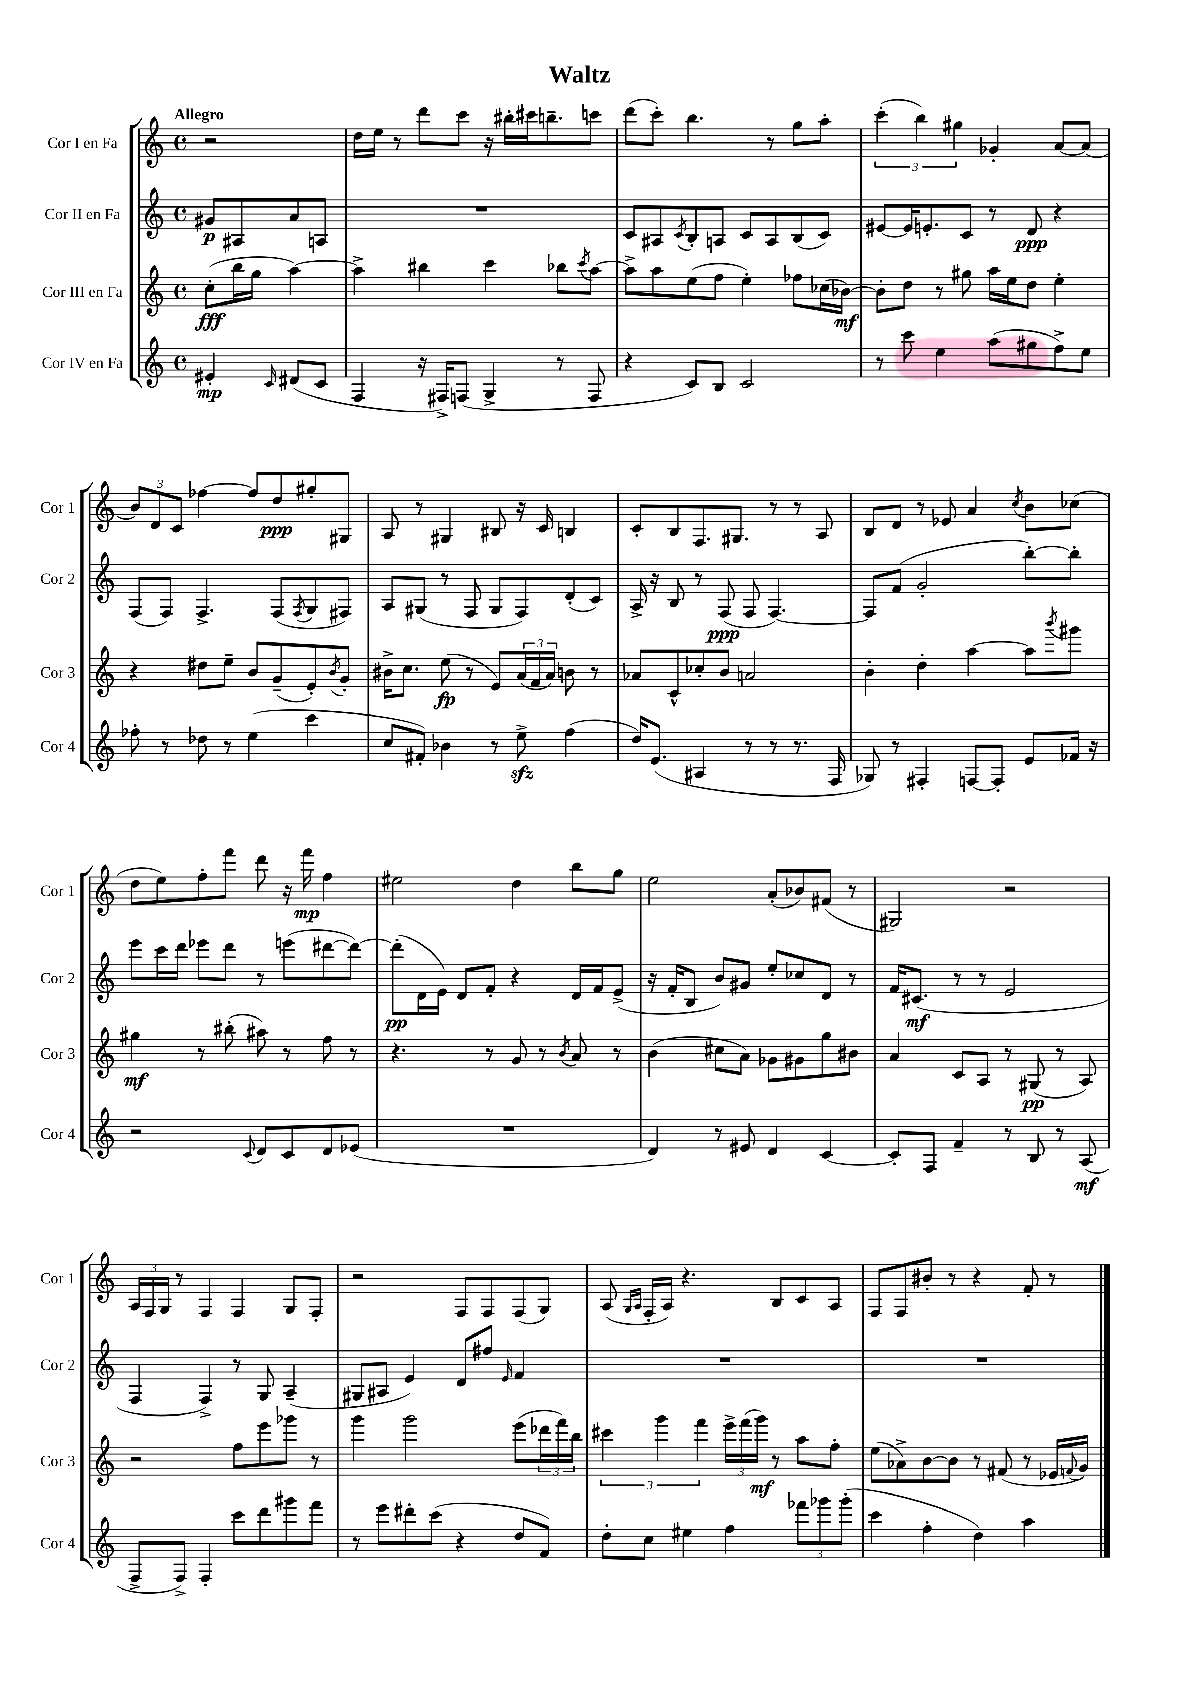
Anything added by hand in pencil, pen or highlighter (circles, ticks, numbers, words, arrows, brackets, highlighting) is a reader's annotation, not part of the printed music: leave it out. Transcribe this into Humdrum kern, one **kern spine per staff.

**kern	**dynam	**kern	**dynam	**kern	**dynam	**kern	**dynam
*part4	*part4	*part3	*part3	*part2	*part2	*part1	*part1
*staff4	*staff4	*staff3	*staff3	*staff2	*staff2	*staff1	*staff1
*I"Cor IV en Fa	*	*I"Cor III en Fa	*	*I"Cor II en Fa	*	*I"Cor I en Fa	*
*I'Cor 4	*	*I'Cor 3	*	*I'Cor 2	*	*I'Cor 1	*
*clefG2	*	*clefG2	*	*clefG2	*	*clefG2	*
*k[]	*	*k[]	*	*k[]	*	*k[]	*
*M4/4	*	*M4/4	*	*M4/4	*	*M4/4	*
*met(c)	*	*met(c)	*	*met(c)	*	*met(c)	*
=	=	=	=	=	=	=	=
!	!	!	!	!	!	!LO:TX:a:B:t=Allegro	!
4e#X'/	mp	(8cc'\L	fff	8g#X/L	p	2r	.
.	.	16bb\L	.	8A#X/	.	.	.
.	.	16gg\JJ	.	.	.	.	.
16qqc/	.	.	.	.	.	.	.
(8d#X/L	.	[4aa\)	.	8a/	.	.	.
8c/J	.	.	.	8An/J	.	.	.
=1	=1	=1	=1	=1	=1	=1	=1
4F/	.	4aa^\]	.	1r	.	16dd\LL	.
.	.	.	.	.	.	16ee\JJ	.
.	.	.	.	.	.	8r	.
16r	.	4bb#X\	.	.	.	8ddd\L	.
16F#X^/KL)	.	.	.	.	.	.	.
(8Fn/J	.	.	.	.	.	8ccc\J	.
4G^/	.	4ccc\	.	.	.	16r	.
.	.	.	.	.	.	16bb#X'\LL	.
.	.	.	.	.	.	16ccc#X\J	.
.	.	.	.	.	.	8.bbn~\	.
8r	.	8bb-X\L	.	.	.	.	.
.	.	8qccc/	.	.	.	.	.
8F/	.	[8aa\J	.	.	.	8cccn\J	.
=2	=2	=2	=2	=2	=2	=2	=2
4r	.	8aa^\L]	.	8c/L	.	(8ddd\L	.
.	.	8aa\	.	8A#X/	.	8ccc'\J)	.
.	.	.	.	8qc/	.	.	.
8c/L)	.	(8ee\	.	8B'/	.	4.bb\	.
8B/J	.	8ff\J	.	8An/J	.	.	.
2c/	.	4ee'\)	.	8c/L	.	.	.
.	.	.	.	8A/	.	8r	.
.	.	8ff-X\L	.	(8B/	.	8gg\L	.
.	.	(16cc-X\L	.	8c/J)	.	8aa'\J	.
.	.	[16b-X\JJ)	mf	.	.	.	.
=3	=3	=3	=3	=3	=3	=3	=3
8r	.	8b-'\L]	.	[8e#X/L	.	(6ccc'\	.
8ccc\	.	8dd\J	.	16e#/K]	.	.	.
.	.	.	.	.	.	6bb\)	.
.	.	.	.	8.en'/	.	.	.
4ee\	.	8r	.	.	.	.	.
.	.	.	.	.	.	6gg#X\	.
.	.	8gg#X\	.	8c/J	.	.	.
(8aa\L	.	16aa\LL	.	8r	.	4g-X'/	.
.	.	16ee\J	.	.	.	.	.
8gg#X\	.	8dd\J	.	8d/	ppp	.	.
8ff^\)	.	4ee'\	.	4r	.	[8a/L	.
8ee\J	.	.	.	.	.	(8a/J]	.
!!LO:LB:g=z
=4	=4	=4	=4	=4	=4	=4	=4
8ff-X'\	.	4r	.	(8F/L	.	12b/L)	.
.	.	.	.	.	.	12d/	.
8r	.	.	.	8F/J)	.	.	.
.	.	.	.	.	.	12c/J	.
8dd-X\	.	8dd#X\L	.	4.F^/	.	[4ff-X\	.
8r	.	8ee~\J	.	.	.	.	.
(4ee\	.	8b/L	.	.	.	8ff-/L]	.
.	.	(8g~/	.	(8F/L	.	8dd/	ppp
.	.	.	.	8qF/	.	.	.
4ccc\	.	8e'/)	.	8G/	.	8gg#X'/	.
.	.	8qb/	.	.	.	.	.
.	.	8g'/J	.	8F#X/J)	.	8G#X/J	.
=5	=5	=5	=5	=5	=5	=5	=5
8cc/L	.	16b#X^\KL	.	8A/L	.	8A/	.
.	.	8.cc\J	.	.	.	.	.
8f#X'/J)	.	.	.	(8G#X/J	.	8r	.
4b-X\	.	(8ee\	fp	8r	.	4G#X/	.
.	.	8r	.	8F/	.	.	.
8r	.	8e/L)	.	8G#/L	.	8B#X/	.
8eezz^\	.	(24a/L	.	8F/)	.	16r	.
.	.	24f/	.	.	.	.	.
.	.	.	.	.	.	16c/	.
.	.	24a/JJ)	.	.	.	.	.
(4ff\	.	8bn\	.	(8d'/	.	4Bn/	.
.	.	8r	.	8c/J)	.	.	.
=6	=6	=6	=6	=6	=6	=6	=6
16dd/KL)	.	8a-X/L	.	16A^/	.	8c'/L	.
(8.e/J	.	.	.	16r	.	.	.
.	.	8c^^/	.	8B/	.	8B/	.
4A#X/	.	8cc-X'/	.	8r	.	8.F/	.
.	.	8b/J	.	(8F/	ppp	.	.
.	.	.	.	.	.	8.G#X/J	.
8r	.	2an/	.	8F/	.	.	.
8r	.	.	.	[4.F/)	.	8r	.
8.r	.	.	.	.	.	8r	.
.	.	.	.	.	.	8A/	.
16F/	.	.	.	.	.	.	.
=7	=7	=7	=7	=7	=7	=7	=7
8G-X/)	.	4b'\	.	8F/L]	.	8B/L	.
8r	.	.	.	(8f/J	.	8d/J	.
4F#X'/	.	4dd'\	.	2g'/	.	8r	.
.	.	.	.	.	.	8e-X/	.
[8Fn/L	.	[4aa\	.	.	.	4a/	.
8F'/J]	.	.	.	.	.	.	.
.	.	.	.	.	.	8qcc/	.
8e/L	.	8aa\L]	.	[8bb'\L)	.	8b\L	.
.	.	8qbbb/	.	.	.	.	.
16f-X/Jk	.	8ggg#X\J	.	8bb'\J]	.	(8cc-X\J	.
16r	.	.	.	.	.	.	.
!!LO:LB:g=z
=8	=8	=8	=8	=8	=8	=8	=8
2r	.	4gg#X\	mf	8eee\L	.	8dd\L	.
.	.	.	.	16ccc\L	.	8ee\)	.
.	.	.	.	16ddd\JJ	.	.	.
.	.	8r	.	8eee-X\L	.	8ff'\	.
.	.	(8bb#X'\	.	8ddd\J	.	8fff\J	.
8qqc/	.	.	.	.	.	.	.
8d/L	.	8aa#X\)	.	8r	.	8ddd\	.
8c/	.	8r	.	(8eeen\L	.	16r	.
.	.	.	.	.	.	16fff\	mp
8d/	.	8ff\	.	[8ddd#X\	.	4ff\	.
(8e-X/J	.	8r	.	8ddd#\J_)	.	.	.
=9	=9	=9	=9	=9	=9	=9	=9
1r	.	4.r	.	(8ddd#'\L]	pp	2ee#X\	.
.	.	.	.	16d\L	.	.	.
.	.	.	.	16e\JJ)	.	.	.
.	.	.	.	8d/L	.	.	.
.	.	8r	.	8f'/J	.	.	.
.	.	8g/	.	4r	.	4dd\	.
.	.	8r	.	.	.	.	.
.	.	8qb/	.	.	.	.	.
.	.	8a/	.	16d/LL	.	8bb\L	.
.	.	.	.	16f/J	.	.	.
.	.	8r	.	(8e^/J	.	8gg\J	.
=10	=10	=10	=10	=10	=10	=10	=10
4d/)	.	(4b\	.	16r	.	2ee\	.
.	.	.	.	16f'/KL	.	.	.
.	.	.	.	8B/J	.	.	.
8r	.	8cc#X\L	.	8b/L)	.	.	.
8e#X/	.	8a\J)	.	8g#X/J	.	.	.
4d/	.	8g-X\L	.	8ee'/L	.	(8a'/L	.
.	.	8g#X\	.	8cc-X/	.	8b-X/)	.
[4c/	.	8gg\	.	8d/J	.	(8f#X/J	.
.	.	8b#X\J	.	8r	.	8r	.
=11	=11	=11	=11	=11	=11	=11	=11
8c'/L]	.	4a/	.	16f/KL	.	2G#X/)	.
.	.	.	.	(8.c#X/J	mf	.	.
8F/J	.	.	.	.	.	.	.
4f~/	.	8c/L	.	8r	.	.	.
.	.	8A/J	.	8r	.	.	.
8r	.	8r	.	2e/	.	2r	.
8B/	.	(8G#X/	pp	.	.	.	.
8r	.	8r	.	.	.	.	.
(8A/	mf	8A/)	.	.	.	.	.
!!LO:LB:g=z
=12	=12	=12	=12	=12	=12	=12	=12
8F^/L	.	2r	.	4F/	.	24A/LL	.
.	.	.	.	.	.	24F/	.
.	.	.	.	.	.	24G/JJ	.
8F^/J)	.	.	.	.	.	8r	.
4F'/	.	.	.	4F^/)	.	4F/	.
8ccc\L	.	8ff\L	.	8r	.	4F/	.
8ddd\	.	8eee\	.	8G/	.	.	.
8ggg#X\	.	8ggg-X\J	.	(4A~/	.	8G/L	.
8fff\J	.	8r	.	.	.	8F'/J	.
=13	=13	=13	=13	=13	=13	=13	=13
8r	.	4ggg\	.	8G#X/L	.	2r	.
8eee\L	.	.	.	8A#X/J	.	.	.
8ddd#X'\	.	2ggg\	.	4e/)	.	.	.
(8ccc\J	.	.	.	.	.	.	.
4r	.	.	.	8d/L	.	8F/L	.
.	.	.	.	8ff#X/J	.	8F/	.
.	.	.	.	16qqe/	.	.	.
8dd/L	.	(8eee\L	.	4f/	.	(8F/	.
8f/J)	.	24ddd-X\L	.	.	.	8G/J)	.
.	.	24fff\)	.	.	.	.	.
.	.	24bb\JJ	.	.	.	.	.
=14	=14	=14	=14	=14	=14	=14	=14
8dd'\L	.	6ccc#X\	.	1r	.	(8A/	.
.	.	.	.	.	.	16qqG/LL	.
.	.	.	.	.	.	16qqA/JJ	.
8cc\J	.	.	.	.	.	16F'/LL	.
.	.	6ggg\	.	.	.	.	.
.	.	.	.	.	.	16A/JJ)	.
4ee#X\	.	.	.	.	.	4.r	.
.	.	6fff\	.	.	.	.	.
4ff\	.	24eee^\LL	.	.	.	.	.
.	.	(24fff\	.	.	.	.	.
.	.	24ggg\JJ)	mf	.	.	.	.
.	.	8r	.	.	.	8B/L	.
12fff-X\L	.	8aa\L	.	.	.	8c/	.
12ggg-X\	.	.	.	.	.	.	.
.	.	8ff'\J	.	.	.	8A/J	.
(12ggg-'\J	.	.	.	.	.	.	.
=15	=15	=15	=15	=15	=15	=15	=15
4ccc\	.	(8ee\L	.	1r	.	8F/L	.
.	.	8a-X^\)	.	.	.	8F/	.
4ff'\	.	[8b\	.	.	.	8b#X'/J	.
.	.	8b\J]	.	.	.	8r	.
4dd\)	.	8r	.	.	.	4r	.
.	.	(8f#X/	.	.	.	.	.
4aa\	.	8r	.	.	.	8f'/	.
.	.	16e-X/LL	.	.	.	8r	.
.	.	8qqfn/	.	.	.	.	.
.	.	16g/JJ)	.	.	.	.	.
==	==	==	==	==	==	==	==
*-	*-	*-	*-	*-	*-	*-	*-
